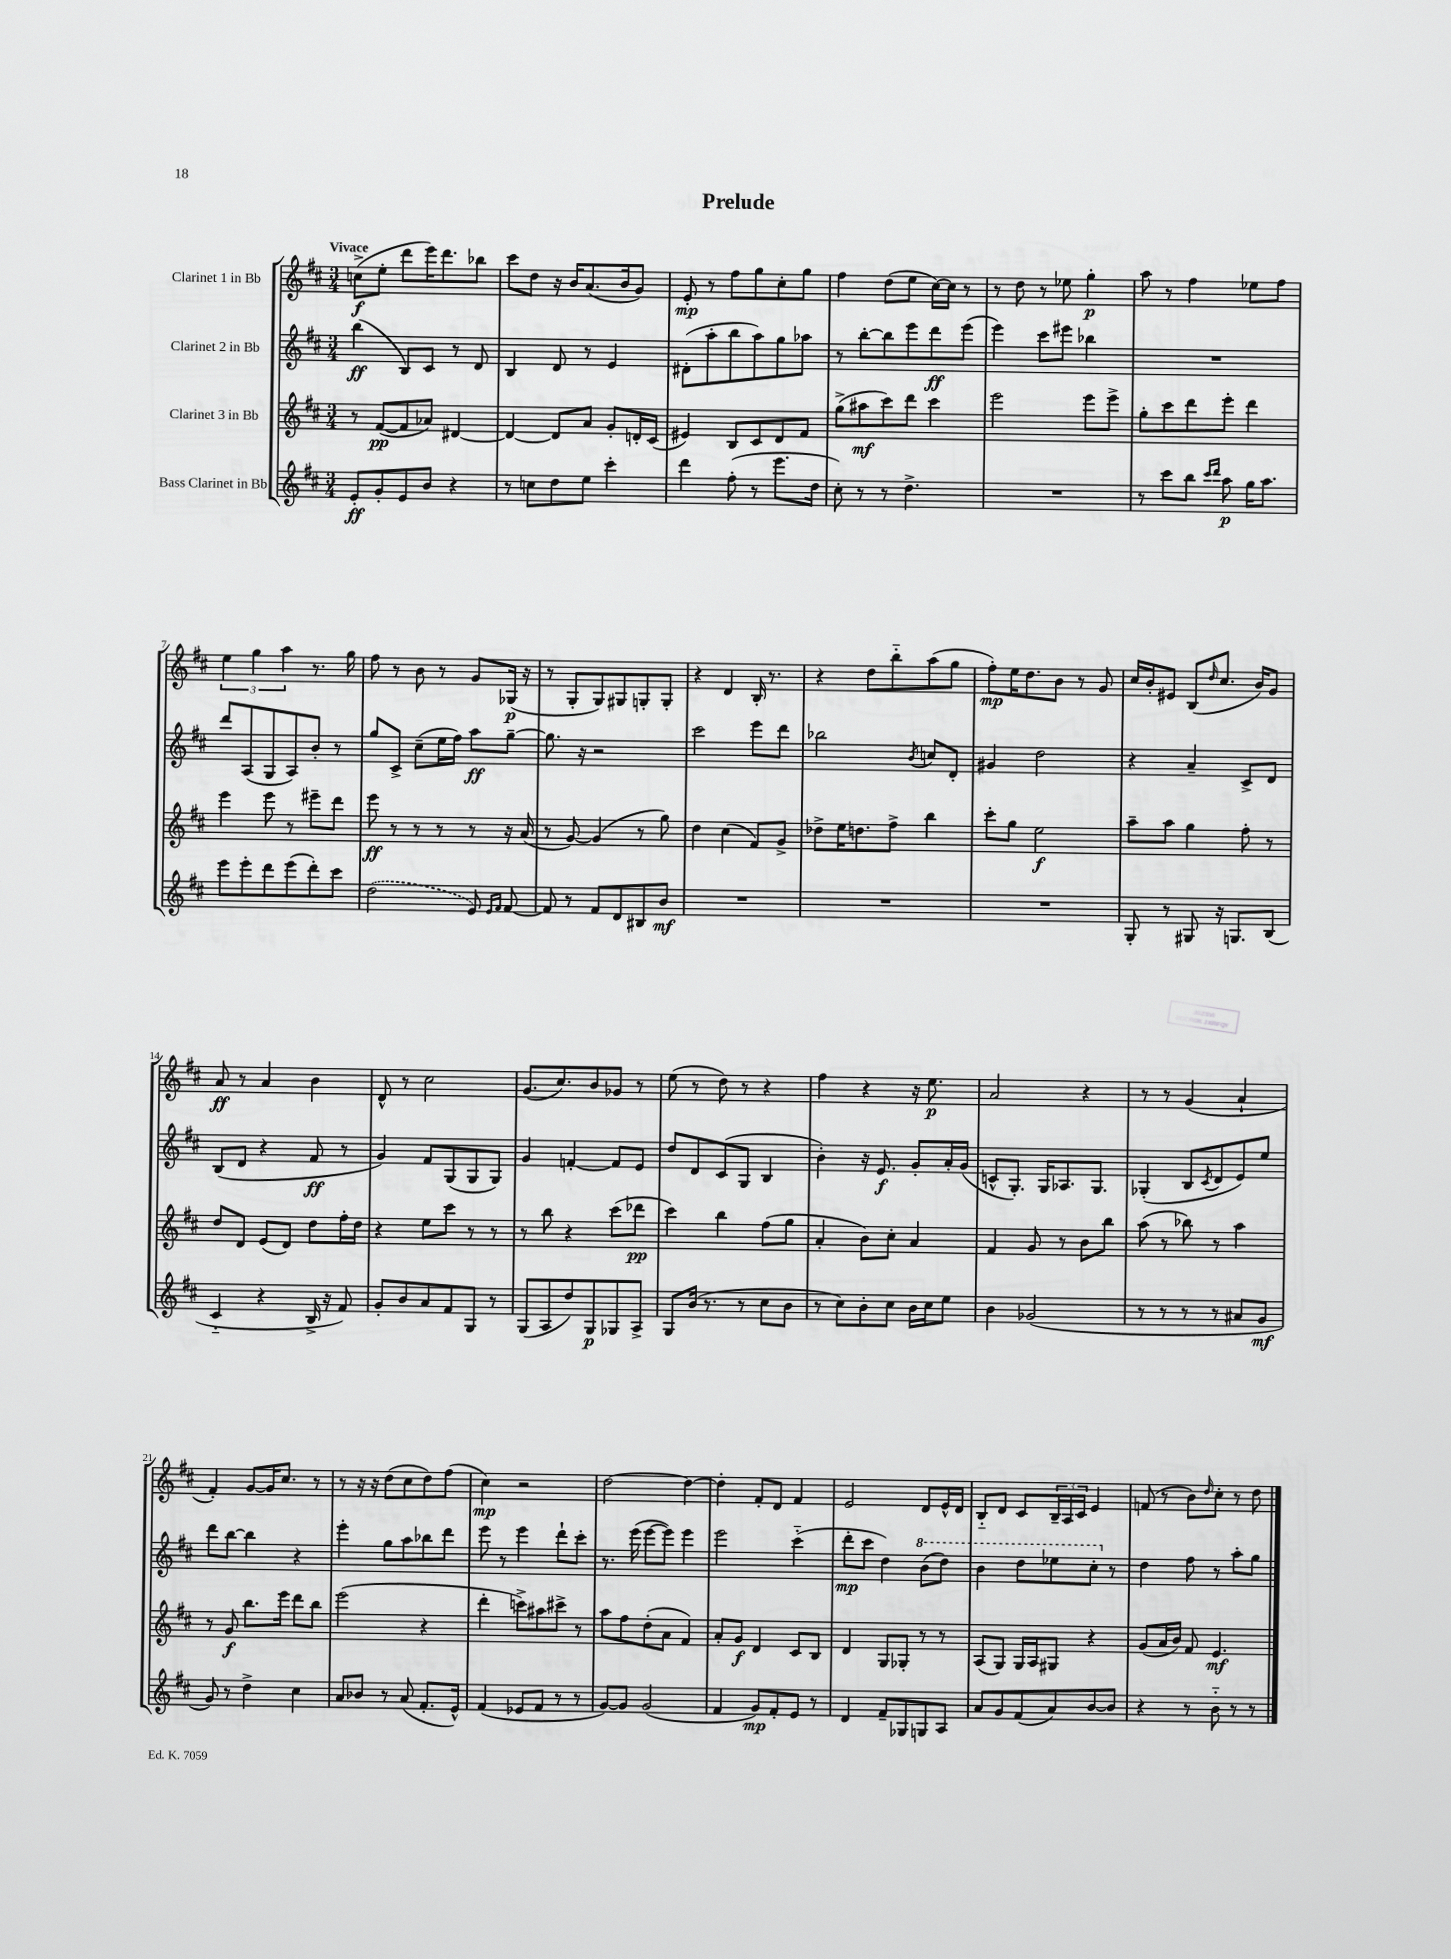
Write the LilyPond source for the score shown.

\header { title = "Prelude" }
<<
\new StaffGroup <<
\new Staff = "s0" \with { instrumentName = "Clarinet 1 in Bb" } {
    \clef treble \key d \major \numericTimeSignature \time 3/4 \tempo "Vivace"
    c''8->\f( e''8-. d'''8 e'''16) d'''8. bes''8 |
    cis'''8 d''8 r16 b'16 a'8.( b'16 g'8) |
    e'8-.\mp r8 fis''8 g''8 cis''8-. g''8 |
    fis''4 d''8( e''8 cis''16~) cis''16 r8 |
    r8 d''8 r8 ees''8 g''4-.\p |
    a''8 r8 fis''4 ees''8 fis''8 |
    \tuplet 3/2 { e''4 g''4 a''4 } r8. g''16 |
    fis''8 r8 b'8 r8 g'8 ges16\p( r16 |
    r8 g8-. g8) gis8 g8-. g8-. |
    r4 d'4 b16-. r8. |
    r4 d''8 b''8-_ a''8( g''8 |
    fis''8-.\mp) e''16 d''8. b'8 r8 g'8 |
    cis''16 b'16-. eis'8 b8( \grace { d''16 } cis''8. b'16) g'8 |
    a'8\ff r8 a'4 b'4 |
    d'8-^ r8 cis''2 |
    g'8.( cis''8.) b'8 ges'8 r8 |
    e''8( r8 d''8) r8 r4 |
    fis''4 r4 r16 e''8.\p |
    a'2 r4 |
    r8 r8 g'4( a'4-! |
    fis'4-.) g'8~ g'16 cis''8. r8 |
    r8 r16 r16 d''8( cis''8 d''8) fis''8( |
    cis''4\mp) r2 |
    d''2~ d''4~ |
    d''4-. fis'8-. d'8 fis'4 |
    e'2 d'8 e'16-^ d'16 |
    b8-_ d'8 cis'8 \tuplet 3/2 { b16-- a16 cis'16 } e'4 |
    f'8( r8 b'8) \grace { d''16 } cis''8-. r8 d''8 \bar "|." |
}
\new Staff = "s1" \with { instrumentName = "Clarinet 2 in Bb" } {
    \clef treble \key d \major \numericTimeSignature \time 3/4
    b''4\ff( b8) cis'8 r8 d'8 |
    b4 d'8 r8 e'4 |
    dis'8-.( a''8-. b''8 a''8) g''8 aes''8 |
    r8 b''8~-. b''8 e'''8 d'''8\ff e'''8( |
    e'''4) cis'''8 eis'''8 bes''4 |
    R2. |
    d'''8 a8( g8 a8) b'8-. r8 |
    g''8 cis'8-> cis''8--( e''16 fis''16) a''8\ff g''8~-- |
    g''8. r16 r2 |
    cis'''2 e'''8 d'''8 |
    bes''2 \acciaccatura { b'8 } c''8 d'8-. |
    gis'4 d''2 |
    r4 a'4-- cis'8-> d'8 |
    b8( d'8 r4 fis'8\ff r8 |
    g'4) fis'8 g8( g8 g8) |
    g'4 f'4~-. f'8 e'8 |
    d''8 d'8 cis'8( g8 b4 |
    b'4-.) r16 e'8.\f g'8-. a'16-. g'16( |
    c'8-^ g8.-.) g16 aes8. g8. |
    ges4-.( b8 \acciaccatura { cis'8 } d'8 e'8) e''8 |
    d'''8 b''8~ b''4 r4 |
    e'''4-. g''8 a''8 bes''8 d'''8 |
    e'''8 r8 e'''4 d'''8-! cis'''8-. |
    r8. e'''16( e'''8~ e'''8) e'''4 |
    e'''2 cis'''4-_( |
    d'''8-.\mp cis'''8 d''4) \ottava #1 b''8( d'''8) |
    b''4 d'''8 ees'''8 cis'''8-. \ottava #0 r8 |
    d''4 fis''8 r8 a''8-. g''8 \bar "|." |
}
\new Staff = "s2" \with { instrumentName = "Clarinet 3 in Bb" } {
    \clef treble \key d \major \numericTimeSignature \time 3/4
    r8 fis'8~\pp( fis'8 aes'8) dis'4~ |
    dis'4~ dis'8 a'8 g'8-. d'16-. cis'16( |
    eis'4) b8 cis'8 d'8 fis'8 |
    g''8->( ais''8\mf cis'''8) d'''8 cis'''4 |
    e'''2 e'''8 e'''8-> |
    g''8-. cis'''8 d'''8 e'''8-. d'''4 |
    e'''4 e'''8 r8 eis'''8-- d'''8 |
    e'''8\ff r8 r8 r8 r8 r16 a'16( |
    r8 g'8~) g'4( r8 g''8) |
    d''4 cis''4( fis'8) g'8-> |
    des''8-> e''16 d''8. fis''8-> b''4 |
    cis'''8-. g''8 e''2\f |
    a''8-- a''8 g''4 fis''8-. r8 |
    d''8 d'8 e'8( d'8) d''8 fis''16-. d''16 |
    r4 e''8 cis'''8 r8 r8 |
    r8 b''8 r4 cis'''8( des'''8\pp |
    cis'''4) b''4 fis''8( g''8 |
    a'4-. b'8) cis''8-. a'4 |
    fis'4 g'8 r8 b'8 b''8 |
    a''8( r8 bes''8) r8 a''4 |
    r8 g'8\f b''8. e'''16 d'''8 b''8 |
    e'''2( r4 |
    d'''4-. c'''8->) ais''8 cis'''8-> r8 |
    a''8 fis''8 d''8-.( a'8 fis'4) |
    a'8-. g'8\f d'4 cis'8 b8 |
    d'4 g8 ges8-. r8 r8 |
    a8( g8) g16 a16 gis8 r4 |
    g'8( a'16 b'16) fis'8 e'4.\mf \bar "|." |
}
\new Staff = "s3" \with { instrumentName = "Bass Clarinet in Bb" } {
    \clef treble \key d \major \numericTimeSignature \time 3/4
    e'8-.\ff g'8-. e'8 b'8 r4 |
    r8 c''8 d''8 e''8 cis'''4-. |
    d'''4 fis''8-.( r8 e'''8. d''16 |
    cis''8-.) r8 r8 d''4.-> |
    R2. |
    r8 cis'''8 b''8 \grace { cis'''16 d'''16 } a''8\p g''16 a''8. |
    e'''8 e'''8-. d'''8 e'''8( d'''8-.) cis'''8 |
    \once \slurDashed d''2( e'8) \grace { e'16 fis'16 } fis'8~ |
    fis'8 r8 fis'8 d'8 bis8 b'8\mf |
    R2. |
    R2. |
    R2. |
    g8-. r8 gis8 r16 g8. b8( |
    cis'4-_ r4 b16-> r16 fis'8) |
    g'8-. b'8 a'8 fis'8 g8 r8 |
    g8( a8 d''8) g8\p ges8 a8-> |
    g8 b'16( r8. r8 cis''8 b'8 |
    r8 cis''8) b'8-. cis''8 b'16 cis''16 e''8 |
    b'4 ges'2( |
    r8 r8 r8 r8 ais'8 g'8\mf |
    g'8) r8 d''4-> cis''4 |
    a'8 bes'8 r8 a'8( fis'8.-. e'16-^) |
    fis'4( ees'8 fis'8 r8 r8 |
    g'8~) g'8 g'2( |
    fis'4 g'8\mp) fis'8-. e'8 r8 |
    d'4 fis'8-- ges8 g8 a8 |
    a'8 g'8 fis'8( a'8) b'8~ b'8 |
    r4 r8 b'8-_ r8 r8 \bar "|." |
}
>>
>>
